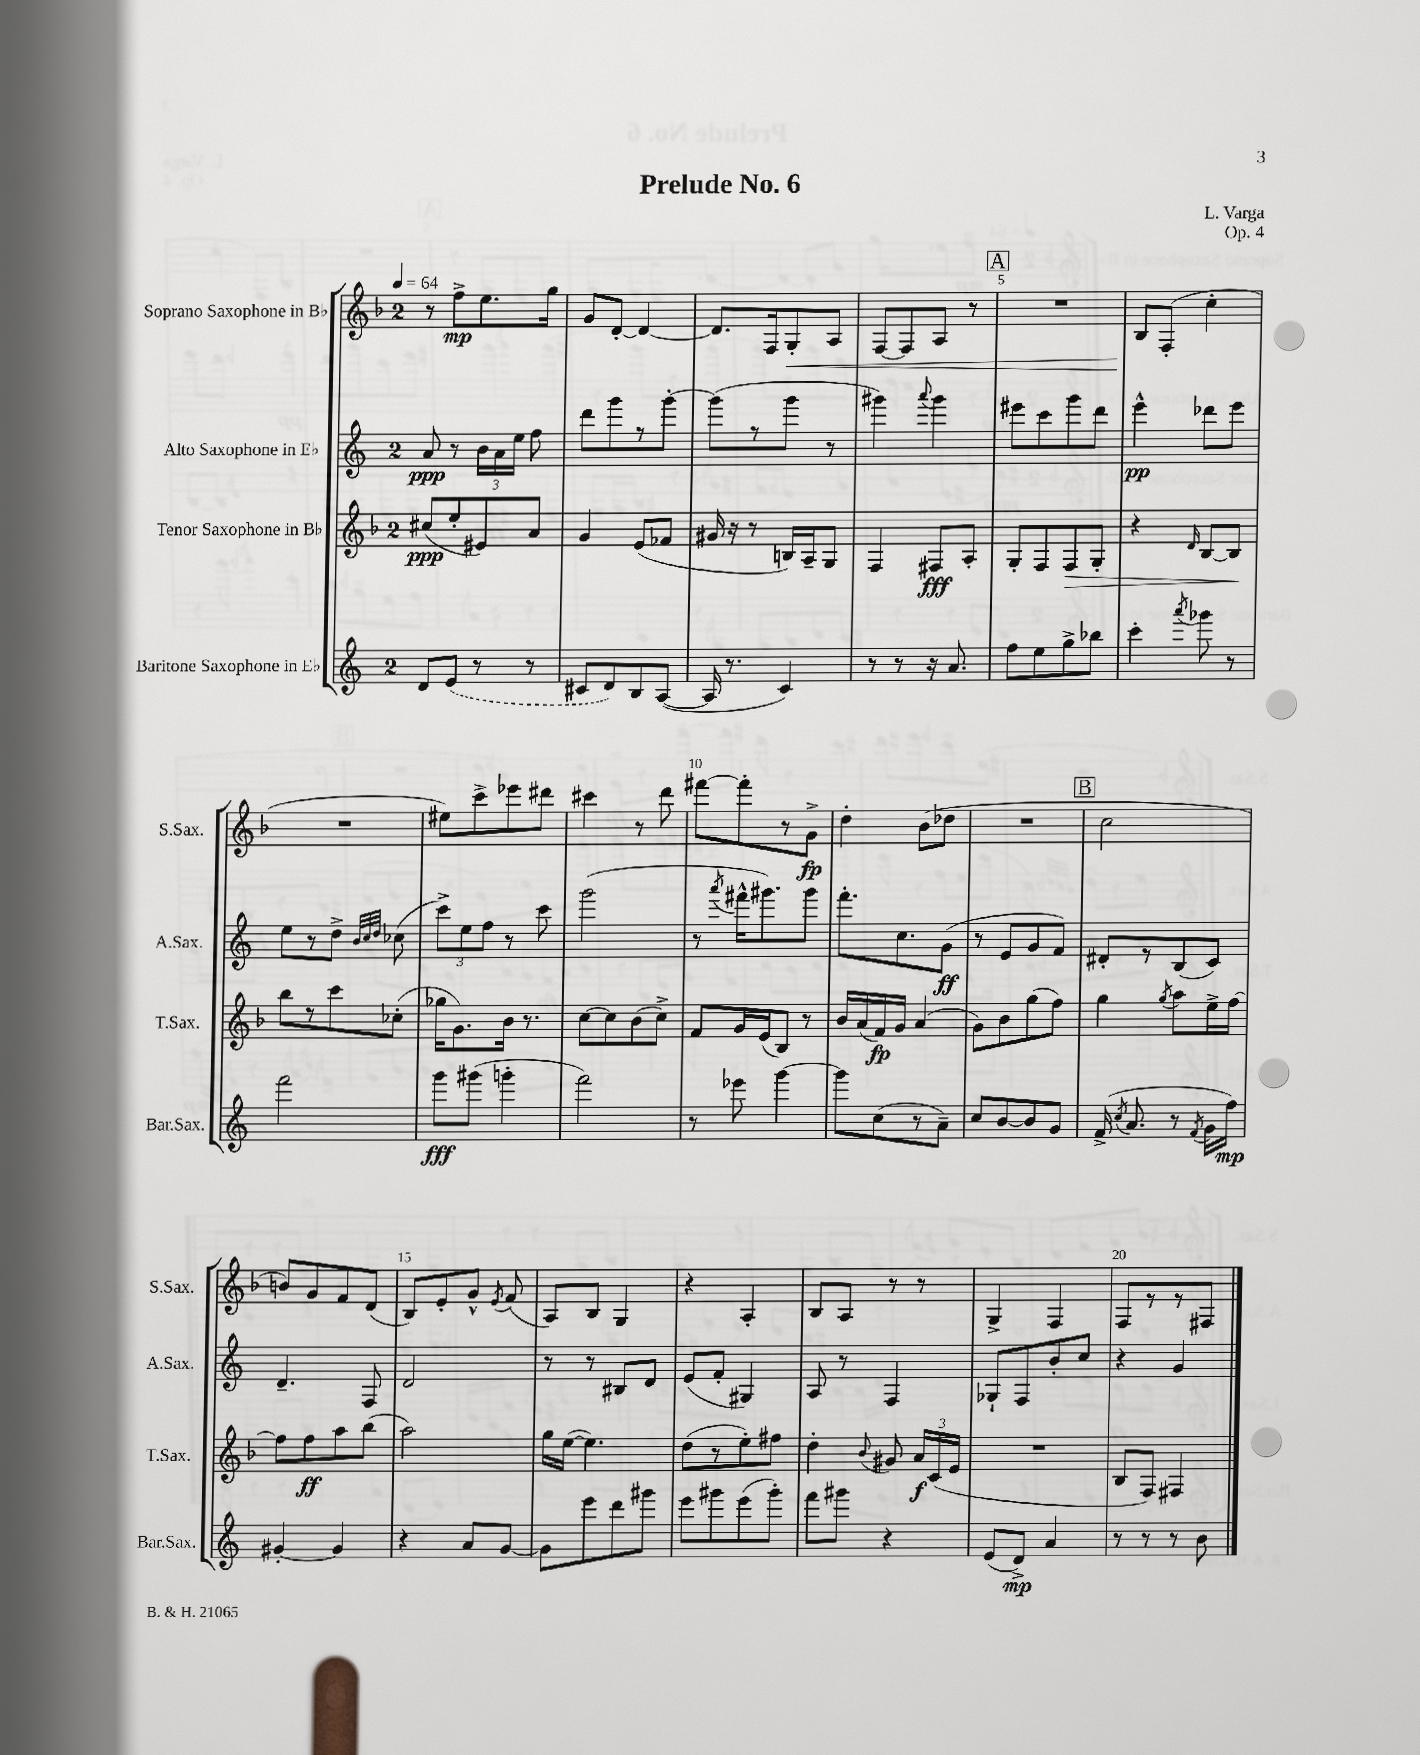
\header { title = "Prelude No. 6" composer = "L. Varga" opus = "Op. 4" }
<<
\new StaffGroup <<
\new Staff = "s0" \with { instrumentName = "Soprano Saxophone in Bb" shortInstrumentName = "S.Sax." } {
    \clef treble \key f \major \once \override Staff.TimeSignature.style = #'single-digit \time 2/4 \tempo 4 = 64
    \autoBeamOff r8 f''8[->\mp e''8. g''16] |
    g'8[ d'8]~-. d'4~ |
    d'8.[ f16 g8-.\< a8] |
    f8[~ f8 a8] r8 |
    \mark \markup { \box "A" } R2 |
    bes8[\! f8]-.( c''4-. |
    R2 |
    eis''8[) c'''8-> ees'''8 dis'''8] |
    cis'''4 r8 d'''8 |
    fis'''8[~ fis'''8-. r8 g'8]->\fp |
    d''4-. bes'8[( des''8] |
    R2 |
    \mark \markup { \box "B" } c''2 |
    b'8[) g'8 f'8 d'8]( |
    bes8[) e'8-. g'8]-^ \acciaccatura { e'8 } f'8( |
    a8[) bes8] g4 |
    r4 a4-. |
    bes8[ a8] r8 r8 |
    g4-> f4 |
    f8[ r8 r8 fis8] \bar "|." |
}
\new Staff = "s1" \with { instrumentName = "Alto Saxophone in Eb" shortInstrumentName = "A.Sax." } {
    \clef treble \key c \major \once \override Staff.TimeSignature.style = #'single-digit \time 2/4
    \autoBeamOff a'8\ppp r8 \tuplet 3/2 { b'16[ a'16 e''16] } f''8 |
    d'''8[ g'''8 r8 g'''8]~-. |
    g'''8[( r8 g'''8] r8 |
    gis'''4) \appoggiatura { a'''8 } gis'''4 |
    \mark \markup { \box "A" } eis'''8[ c'''8 g'''8 d'''8] |
    e'''4-^\pp des'''8[ e'''8] |
    e''8[ r8 d''8]-> \grace { b'32[ c''32 d''32] } ces''8( |
    \tuplet 3/2 { c'''8[->) e''8 f''8] } r8 c'''8 |
    g'''2( |
    r8 \acciaccatura { a'''8 } fis'''16[-^ gis'''8.) gis'''8] |
    f'''8.[-. c''8. g'8]\ff( |
    r8 e'8[ g'8 f'8]) |
    \mark \markup { \box "B" } dis'8[-. r8 b8( c'8]) |
    d'4.-- f8 |
    d'2 |
    r8 r8 bis8[ d'8] |
    e'8[( f'8]-. gis4) |
    a8 r8 f4 |
    ges8[-! f8 b'8-. c''8] |
    r4 g'4 \bar "|." |
}
\new Staff = "s2" \with { instrumentName = "Tenor Saxophone in Bb" shortInstrumentName = "T.Sax." } {
    \clef treble \key f \major \once \override Staff.TimeSignature.style = #'single-digit \time 2/4
    \autoBeamOff cis''8[\ppp( e''8-. eis'8) a'8] |
    g'4 e'8[( fes'8] |
    gis'16 r16 r8 b16[) a16-- g8] |
    f4 fis8[\fff a8]-. |
    \mark \markup { \box "A" } g8[-. f8 f8\> g8]-. |
    r4 \grace { d'16 } bes8[~ bes8]\! |
    bes''8[ r8 c'''8 ces''8]-.( |
    ges''16[ g'8.) bes'16] r8. |
    c''8[~ c''8 bes'8( c''8]->) |
    f'8[ g'16 e'16( bes8]) r8 |
    bes'16[ a'16( f'16\fp) g'16] a'4( |
    g'8[) bes'8 g''8( f''8]) |
    \mark \markup { \box "B" } g''4 \acciaccatura { g''8 } a''8[ e''16-> f''16]~ |
    f''8[ f''8\ff a''8 bes''8]( |
    a''2) |
    g''16[ e''16]~( e''4.) |
    d''8[( r8 e''8-.) fis''8] |
    d''4-. \appoggiatura { bes'8 } gis'8 \tuplet 3/2 { a'16[\f c'16( e'16] } |
    R2 |
    bes8[ f8]) fis4 \bar "|." |
}
\new Staff = "s3" \with { instrumentName = "Baritone Saxophone in Eb" shortInstrumentName = "Bar.Sax." } {
    \clef treble \key c \major \once \override Staff.TimeSignature.style = #'single-digit \time 2/4
    \autoBeamOff d'8[ \once \slurDashed e'8]( r8 r8 |
    cis'8[ d'8) b8 a8]~( |
    a16 r8. c'4) |
    r8 r8 r16 a'8. |
    \mark \markup { \box "A" } f''8[ e''8 g''8-> bes''8] |
    c'''4-. \acciaccatura { a'''8 } ges'''8 r8 |
    f'''2 |
    g'''8[\fff gis'''8]( g'''4-. |
    f'''2) |
    r8 ees'''8 g'''4~ |
    g'''8[ c''8( r8 a'8]--) |
    c''8[ b'8~ b'8 g'8] |
    \mark \markup { \box "B" } f'16->( \acciaccatura { c''8 } a'8. r8 \acciaccatura { f'8 } g'16[ f''16]\mp) |
    gis'4~-. gis'4 |
    r4 a'8[ g'8]~ |
    g'8[ e'''8 d'''8 gis'''8] |
    e'''8[ gis'''8 e'''8( gis'''8]-.) |
    f'''8[ gis'''8] r4 |
    e'8[( d'8]->\mp) a'4 |
    r8 r8 r8 b'8 \bar "|." |
}
>>
>>
\layout { \context { \Score \override BarNumber.break-visibility = ##(#f #t #t) barNumberVisibility = #(every-nth-bar-number-visible 5) } }
